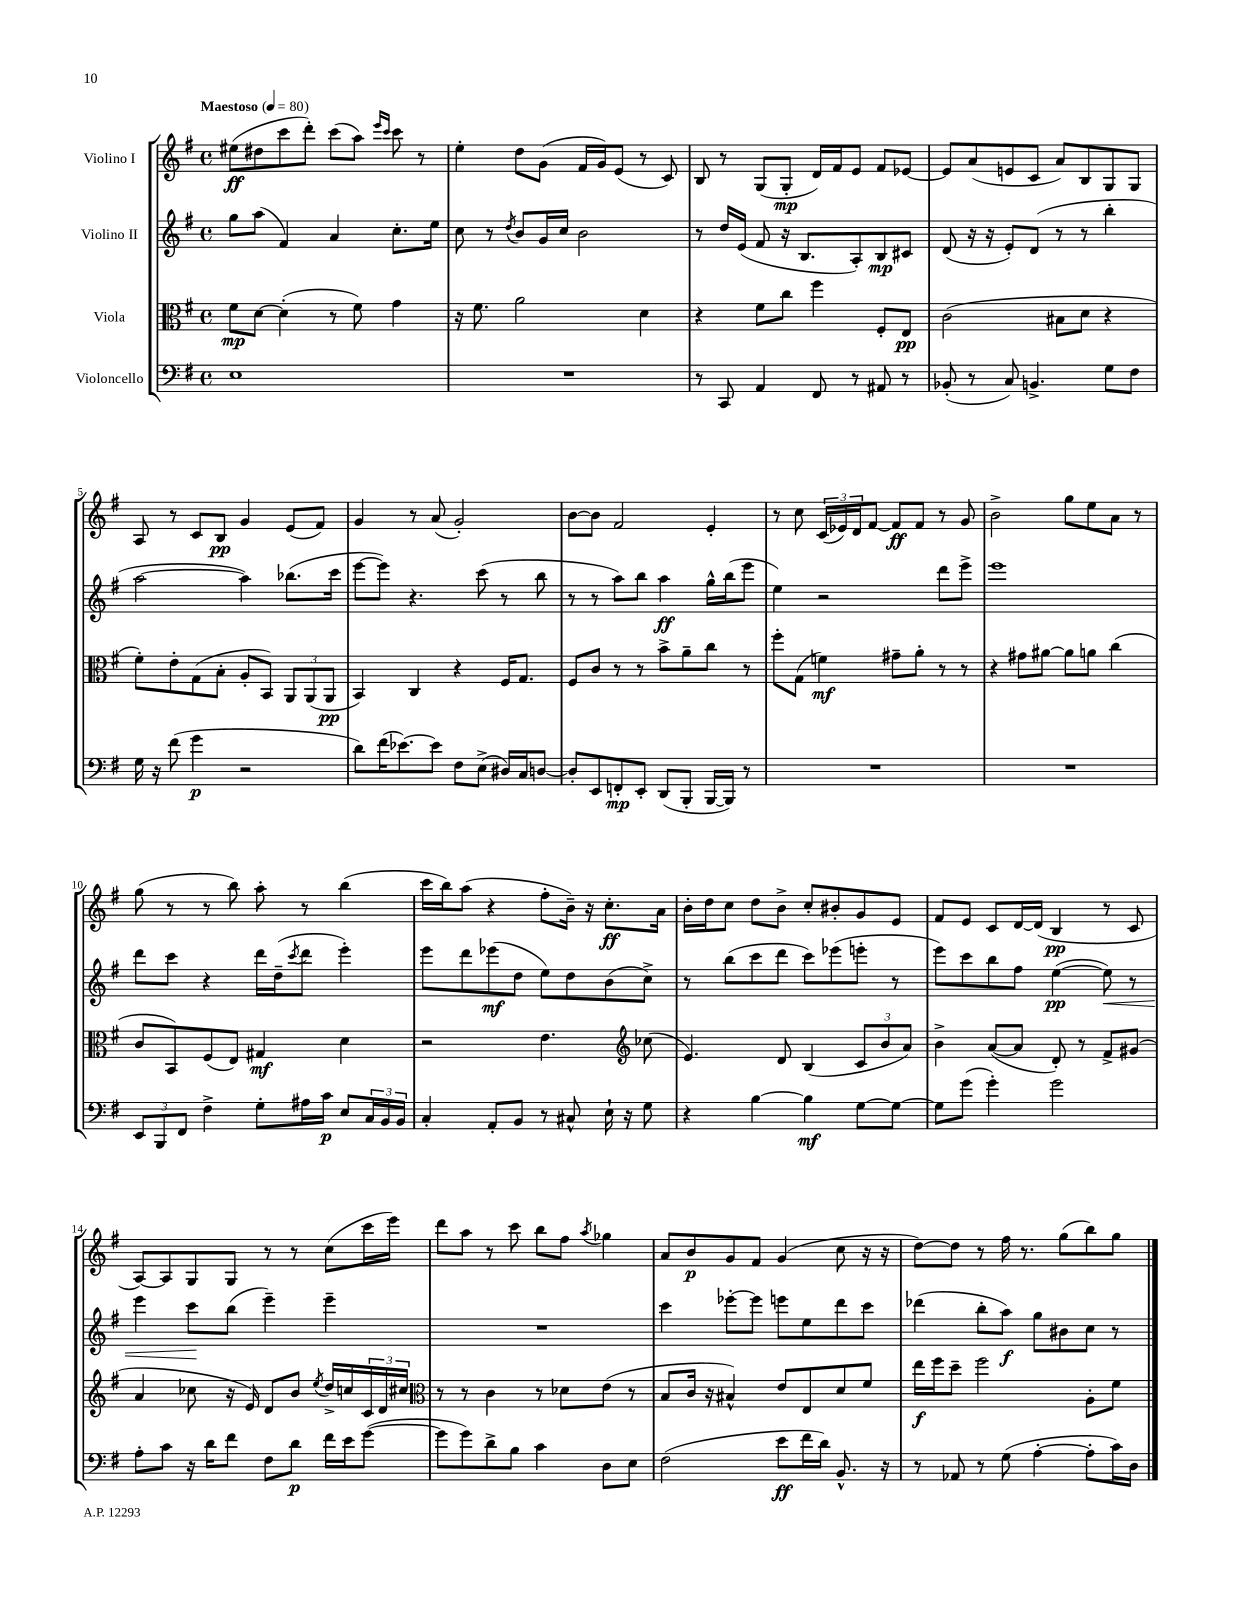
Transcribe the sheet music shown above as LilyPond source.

<<
\new StaffGroup <<
\new Staff = "s0" \with { instrumentName = "Violino I" } {
    \clef treble \key g \major \defaultTimeSignature \time 4/4 \tempo "Maestoso" 4 = 80
    eis''8\ff( dis''8 c'''8 d'''8-.) c'''8( a''8) \grace { e'''16 c'''16 } c'''8 r8 |
    e''4-. d''8 g'8( fis'16 g'16) e'8( r8 c'8) |
    b8 r8 g8( g8-.\mp d'16) fis'16 e'8 fis'8 ees'8~ |
    ees'8 a'8( e'8 c'8 a'8) b8 g8 g8 |
    a8 r8 c'8 b8\pp g'4 e'8( fis'8) |
    g'4 r8 a'8( g'2-.) |
    b'8~ b'8 fis'2 e'4-. |
    r8 c''8 \tuplet 3/2 { c'16( ees'16) d'16 } fis'8~ fis'8\ff fis'8 r8 g'8 |
    b'2-> g''8 e''8 a'8 r8 |
    g''8( r8 r8 b''8) a''8-. r8 b''4( |
    c'''16 b''16) a''8( r4 fis''8-. b'16--) r16 c''8.-.\ff a'16 |
    b'16-. d''16 c''8 d''8 b'8-> c''8-. bis'8-. g'8 e'8 |
    fis'8 e'8 c'8 d'16~ d'16( b4\pp r8 c'8 |
    a8~) a8 g8 g8 r8 r8 c''8( c'''16 e'''16) |
    d'''8 a''8 r8 c'''8 b''8 fis''8 \acciaccatura { a''8 } ges''4 |
    a'8 b'8\p g'8 fis'8 g'4( c''8 r16 r16 |
    d''8~) d''8 r8 fis''16 r8. g''8( b''8) g''8 \bar "|." |
}
\new Staff = "s1" \with { instrumentName = "Violino II" } {
    \clef treble \key g \major \defaultTimeSignature \time 4/4
    g''8 a''8( fis'4) a'4 c''8.-. e''16 |
    c''8 r8 \acciaccatura { d''8 } b'8 g'16 c''16 b'2 |
    r8 d''16 e'16( fis'8 r16 b8. a8-.) b8\mp cis'8 |
    d'8( r16 r16 e'8-.) d'8( r8 r8 b''4-. |
    a''2~ a''4) bes''8.( c'''16 |
    e'''8~ e'''8) r4. c'''8( r8 b''8 |
    r8 r8 a''8) b''8 a''4\ff g''16-^ b''16( e'''8 |
    e''4) r2 d'''8 e'''8-> |
    e'''1 |
    d'''8 c'''8 r4 d'''16 d''16--( \acciaccatura { c'''8 } d'''8 e'''4-.) |
    e'''8 d'''8 ees'''8\mf( d''8 e''8) d''8 b'8( c''8->) |
    r8 b''8( c'''8 d'''8 c'''8) ees'''8( e'''8-. r8 |
    e'''8) c'''8 b''8 fis''8 e''4~\pp( e''8\<) r8 |
    e'''4 c'''8\! b''8( e'''4--) e'''4-- |
    R1 |
    c'''4 ees'''8~-. ees'''8 e'''8 e''8 d'''8 c'''8 |
    des'''4( b''8-. a''8\f) g''8 bis'8 c''8 r8 \bar "|." |
}
\new Staff = "s2" \with { instrumentName = "Viola" } {
    \clef alto \key g \major \defaultTimeSignature \time 4/4
    fis'8\mp d'8~ d'4-.( r8 fis'8) g'4 |
    r16 fis'8. a'2 d'4 |
    r4 fis'8 c''8 fis''4 fis8-. e8\pp |
    c'2( bis8 d'8 r4 |
    fis'8-.) e'8-. g8( b8-. a8-. b,8) \tuplet 3/2 { a,8 a,8( a,8\pp } |
    b,4) c4 r4 fis16 g8. |
    fis8 c'8 r8 r8 b'8-> a'8-- c''8 r8 |
    fis''8-. g8( f'4\mf) gis'8-- a'8-. r8 r8 |
    r4 gis'8 ais'8~ ais'8 a'8 c''4( |
    c'8 b,8) fis8( e8) gis4\mf d'4 |
    r2 e'4. \clef treble ces''8( |
    e'4.) d'8 b4( \tuplet 3/2 { c'8 b'8 a'8) } |
    b'4-> a'8~( a'8 d'8-.) r8 fis'8-> gis'8( |
    a'4 ces''8 r16 e'16) d'8 b'8 \acciaccatura { e''8 } d''16-> c''16 \tuplet 3/2 { c'16 d'16 cis''16 } |
    \clef alto r8 r8 c'4 r8 des'8 e'8( r8 |
    b8 c'16 r16 bis4-^) e'8 e8 d'8 fis'8 |
    e''16\f fis''16 d''8-- fis''2 a8-. fis'8 \bar "|." |
}
\new Staff = "s3" \with { instrumentName = "Violoncello" } {
    \clef bass \key g \major \defaultTimeSignature \time 4/4
    e1 |
    R1 |
    r8 c,8 a,4 fis,8 r8 ais,8 r8 |
    bes,8-.( r8 c8) b,4.-> g8 fis8 |
    g16 r16 fis'8( g'4\p r2 |
    d'8) fis'16( ees'8.~) ees'8 fis8 e8->( dis16) c16 d8~ |
    d8-. e,8 f,8-.\mp e,8-. d,8( b,,8-. b,,16~ b,,16) r8 |
    R1 |
    R1 |
    \tuplet 3/2 { e,8 b,,8 fis,8 } fis4-> g8-. ais16 c'16\p e8 \tuplet 3/2 { c16 b,16 b,16 } |
    c4-. a,8-. b,8 r8 cis8-^ e16-! r16 g8 |
    r4 b4~ b4\mf g8~ g8~ |
    g8 g'8( g'4-.) g'2 |
    a8-. c'8 r16 d'16 fis'8 fis8 d'8\p fis'16 e'16 g'8~( |
    g'8 g'8) d'8-> b8 c'4 d8 e8 |
    fis2( e'8\ff fis'16 d'16) b,8.-^ r16 |
    r8 aes,8 r8 g8( a4~-. a8-. c'16) d16 \bar "|." |
}
>>
>>
